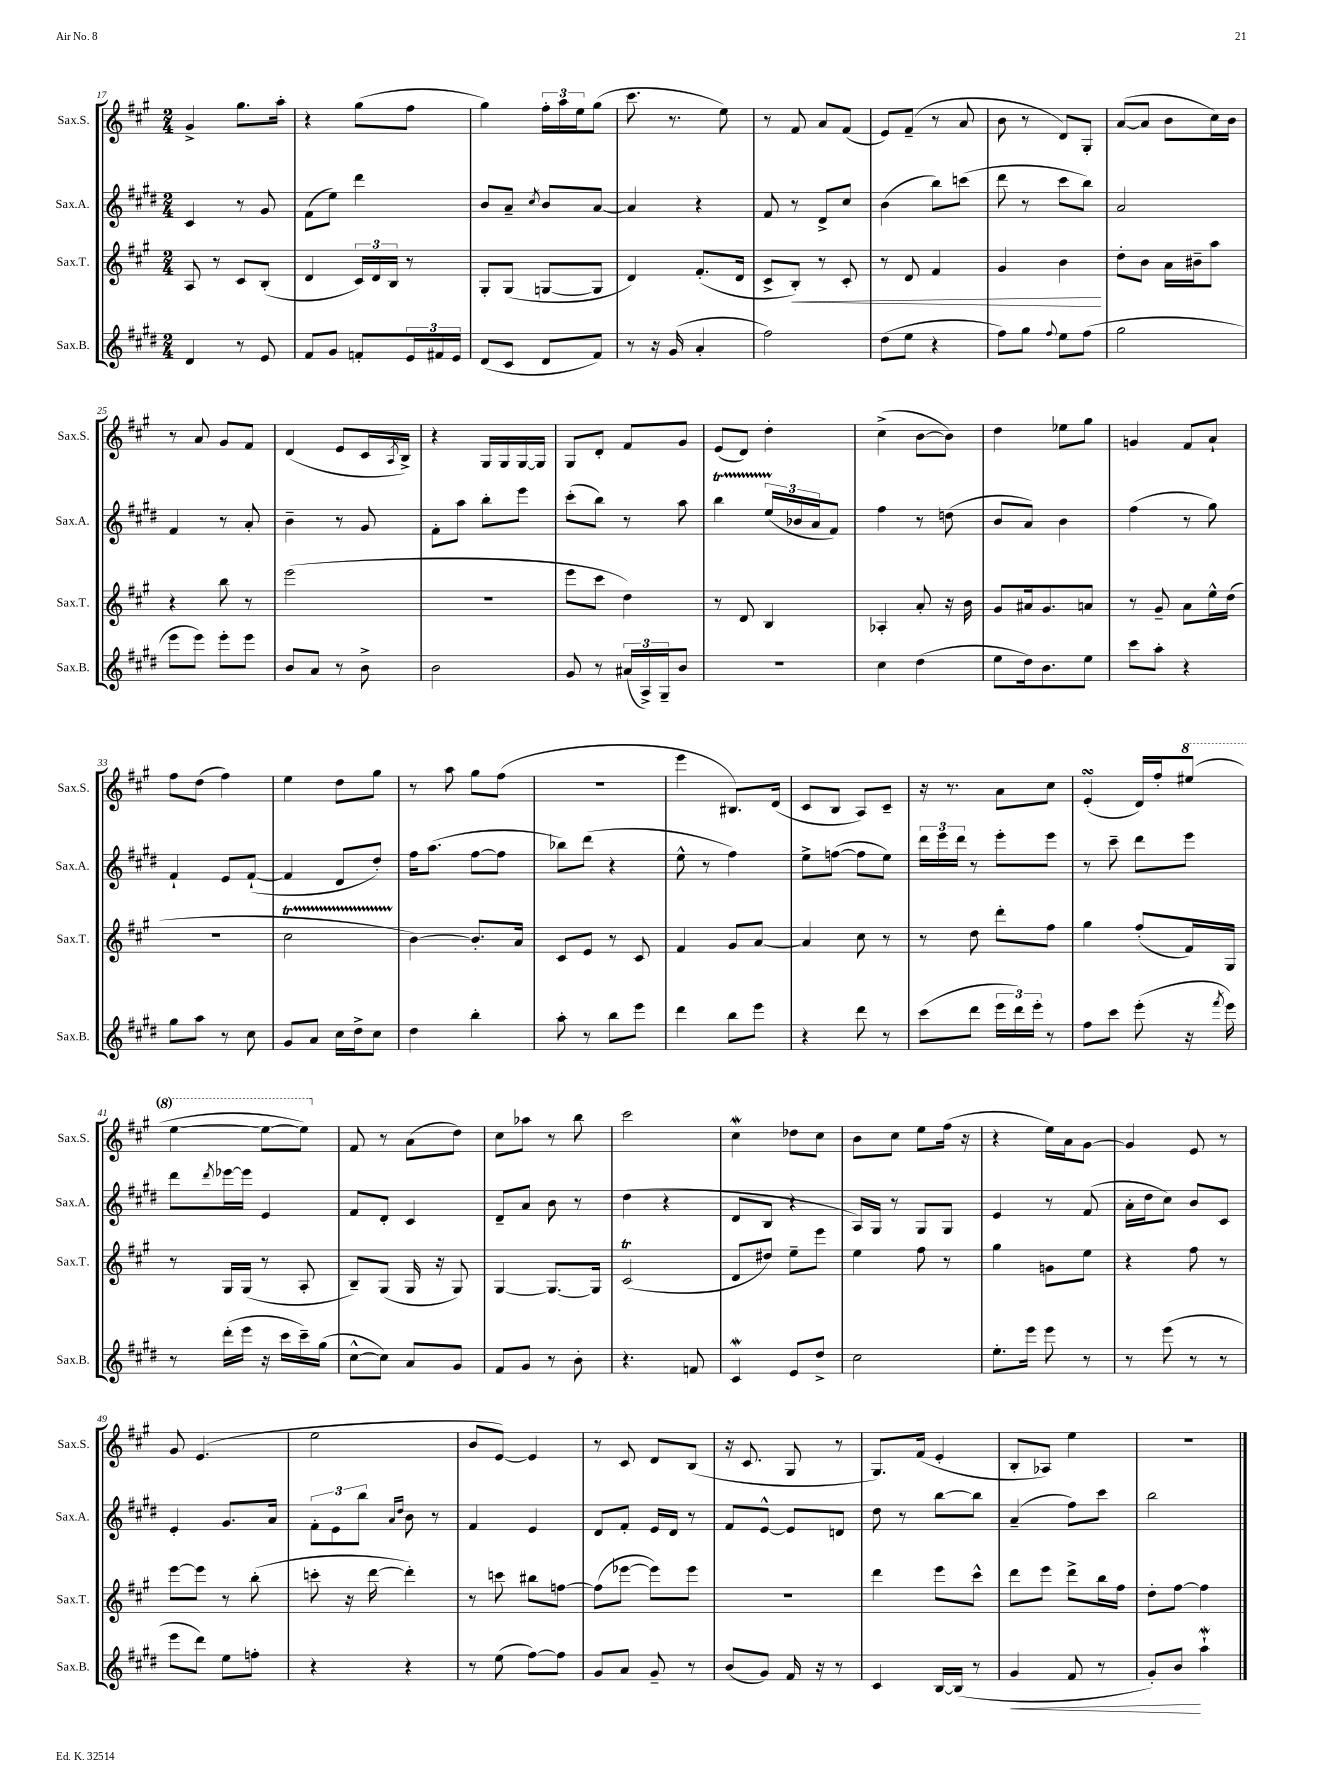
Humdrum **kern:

**kern	**kern	**kern	**kern
*staff4	*staff3	*staff2	*staff1
*clefG2	*clefG2	*clefG2	*clefG2
*k[f#c#g#d#]	*k[f#c#g#]	*k[f#c#g#d#]	*k[f#c#g#]
*M2/4	*M2/4	*M2/4	*M2/4
4d#	8A	4c#	4g#^
.	8r	.	.
8r	8c#	8r	8.gg#
8e	(8B'	8g#	.
.	.	.	16aa'
=	=	=	=
8f#	4d	(8f#	4r
8g#	.	8ee)	.
8f'	24c#)	4ddd#	(8gg#
.	24d	.	.
.	24B	.	.
24e	8r	.	8ff#
24f#	.	.	.
24e	.	.	.
=	=	=	=
(8d#	8G#'	8b	4gg#)
8c#	(8G#	8a~	.
.	.	8qcc#	.
8d#	[8G	8b	24ff#'
.	.	.	24aa
.	.	.	24ee
8f#)	8G]	[8a	(8gg#
=	=	=	=
8r	4d)	4a]	8.ccc#
16r	.	.	.
(16g#	.	.	8.r
4a'	(8.f#'	4r	.
.	.	.	8ee)
.	16d	.	.
=	=	=	=
2ff#)	8c#^	8f#	8r
.	8B')	8r	8f#
.	8r	8d#^	8a
.	8c#'	8cc#	(8f#
=	=	=	=
(8dd#	8r	(4b	8e)
8ee	8d	.	(8f#~
4r	4f#	8bb)	8r
.	.	(8ccc	8a
=	=	=	=
8ff#)	4g#	8ddd#	8b
8gg#	.	8r	8r
8qqff#	.	.	.
8ee	4b	8ccc#	8d)
(8ff#	.	8bb)	8G#'
=	=	=	=
2gg#	8dd'	2a	([8a
.	8b	.	8a]
.	16a	.	8b
.	16b#~	.	.
.	8aa	.	16cc#)
.	.	.	16b
=	=	=	=
8eee	4r	4f#	8r
8eee)	.	.	8a
8eee'	8bb	8r	8g#
8eee	8r	8a'	8f#
=	=	=	=
8b	(2eee	4b~	(4d
8a	.	.	.
8r	.	8r	8e
8b^	.	8g#	16c#
.	.	.	8qA
.	.	.	16B^)
=	=	=	=
2b	2r	8f#'	4r
.	.	8aa	.
.	.	8bb'	16G#
.	.	.	16G#
.	.	8eee	[16G#
.	.	.	16G#]
=	=	=	=
8g#	8eee	(8ccc#'	8G#
8r	8ccc#	8bb)	8d'
(24a#	4dd)	8r	8f#
24A^)	.	.	.
24G#~	.	.	.
8b	.	8aa	8g#
=	=	=	=
2r	8r	4bb	(8e
.	8d	.	8d)
.	4B	(24ee	4dd'
.	.	24b-	.
.	.	24a	.
.	.	8f#)	.
=	=	=	=
4cc#	4A-'	4ff#	(4cc#^
(4dd#	8a'	8r	[8b
.	16r	(8dd	8b])
.	16b	.	.
=	=	=	=
8ee	8g#	8b	4dd
16dd#)	16a#	8a)	.
8.b	8.g#	.	.
.	.	4b	8ee-
8ee	8a	.	8gg#
=	=	=	=
8ccc#	8r	(4ff#	4g
8aa'	8g#~	.	.
4r	8a	8r	8f#
.	16ee^^	8gg#)	8a`
.	(16dd	.	.
=	=	=	=
8gg#	2r	4f#`	8ff#
8aa	.	.	(8dd
8r	.	8e	4ff#)
8cc#	.	([8f#`	.
=	=	=	=
8g#	2cc#	4f#]	4ee
8a	.	.	.
16cc#	.	8d#	8dd
16dd#^	.	.	.
8cc#	.	8dd#')	8gg#
=	=	=	=
4dd#	[4b)	16ff#	8r
.	.	(8.aa	.
.	.	.	8aa
4bb'	8.b']	[8ff#	8gg#
.	.	8ff#]	(8ff#
.	16a	.	.
=	=	=	=
8aa'	8c#	8bb-)	2r
8r	8e	(8ddd#	.
8bb	8r	4r	.
8eee	8c#	.	.
=	=	=	=
4ddd#	4f#	8ee^^	4eee
.	.	8r	.
8bb	8g#	4ff#)	8.B#)
8eee	[8a	.	.
.	.	.	(16d
=	=	=	=
4r	4a]	8ee^	8c#
.	.	([8ff	8B
8ddd#	8cc#	8ff]	8A)
8r	8r	8ee)	8c#~
=	=	=	=
(8ccc#	8r	24ddd#	16r
.	.	24eee	.
.	.	.	8.r
.	.	24ddd#	.
8ddd#	8dd	8r	.
24eee	8ddd'	8eee'	8a
24ddd#)	.	.	.
24eee'	.	.	.
8r	8ff#	8eee	8cc#
=	=	=	=
8ff#	4gg#	8r	(4e'
8ccc#	.	8ccc#~	.
(8eee'	(8ff#'	8ddd#	16d)
.	.	.	16ff#'
16r	16f#)	8eee	(8eee#
8qfff#	.	.	.
16eee)	16G#	.	.
=	=	=	=
8r	8r	8ddd#	[4eee
.	.	8qddd#	.
(16ddd#'	16G#	[16eee-	.
16eee	(16G#	16eee-]	.
16r	8r	4e	8eee_
16ccc#	.	.	.
16ccc#~)	8A'	.	8eee])
(16gg#	.	.	.
=	=	=	=
[8cc#^^	8B~)	8f#	8f#
8cc#])	(8G#	8d#'	8r
8a	16G#	4c#	(8a
.	16r	.	.
8g#	8G#)	.	8dd)
=	=	=	=
8f#	[4G#	8d#~	8cc#
8g#	.	8a	8aa-
8r	8.G#_	8b	8r
8b'	.	8r	8bb
.	16G#]	.	.
=	=	=	=
4.r	(2c#	(4dd#	2ccc#
.	.	4r	.
8f	.	.	.
=	=	=	=
4c#	8d	8d#	4cc#
.	8dd#)	8B	.
8e	8ee~	4r	8dd-
8dd#^	8eee	.	8cc#
=	=	=	=
2cc#	4ee	16A)	8b
.	.	16G#	.
.	.	8r	8cc#
.	8ff#	8G#	8ee
.	8r	8G#	(16ff#
.	.	.	16r
=	=	=	=
8.ee'	4gg#	4e	4r
16eee	.	.	.
8eee	8g	8r	16ee)
.	.	.	16a
8r	8ee	(8f#	[8g#
=	=	=	=
8r	4r	16a'	4g#]
.	.	16dd#	.
(8eee	.	8cc#)	.
8r	8ff#	8b	8e
8r	8r	8c#	8r
=	=	=	=
8eee	[8eee	4e'	8g#
8ddd#)	8eee]	.	(4.e
8ee	8r	8.g#	.
8ff'	(8bb'	.	.
.	.	16a	.
=	=	=	=
4r	8ccc'	12f#'	2ee
.	.	12e	.
.	16r	.	.
.	.	12bb	.
.	[16ddd	.	.
.	.	16qqa	.
.	.	16qqdd#	.
4r	4ddd'])	8b	.
.	.	8r	.
=	=	=	=
8r	8r	4f#	8b
(8ee	8ccc	.	[8e)
[8ff#)	8bb#	4e	4e]
8ff#]	[8ff	.	.
=	=	=	=
8g#	(8ff]	8d#	8r
8a	[8eee-	8f#'	8c#
8g#~	8eee-])	16e	8d
.	.	16d#	.
8r	8eee-	8r	(8B
=	=	=	=
(8b	2r	8f#	16r
.	.	.	8.c#
8g#)	.	[8e^^	.
16f#	.	8e]	8G#
16r	.	.	.
8r	.	8d	8r
=	=	=	=
4c#	4ddd	8dd#	8.G#)
.	.	8r	.
.	.	.	(16f#
[16B	8eee	[8bb	4e'
(16B]	.	.	.
8r	8ccc#^^	8bb]	.
=	=	=	=
4g#	8ddd	(4a~	8B'
.	8eee	.	8A-)
8f#	8ddd^	8ff#)	4ee
8r	16bb	8ccc#	.
.	16ff#	.	.
=	=	=	=
8g#')	8dd'	2bb	2r
8b	[8ff#	.	.
4aa`	4ff#]	.	.
==	==	==	==
*-	*-	*-	*-
